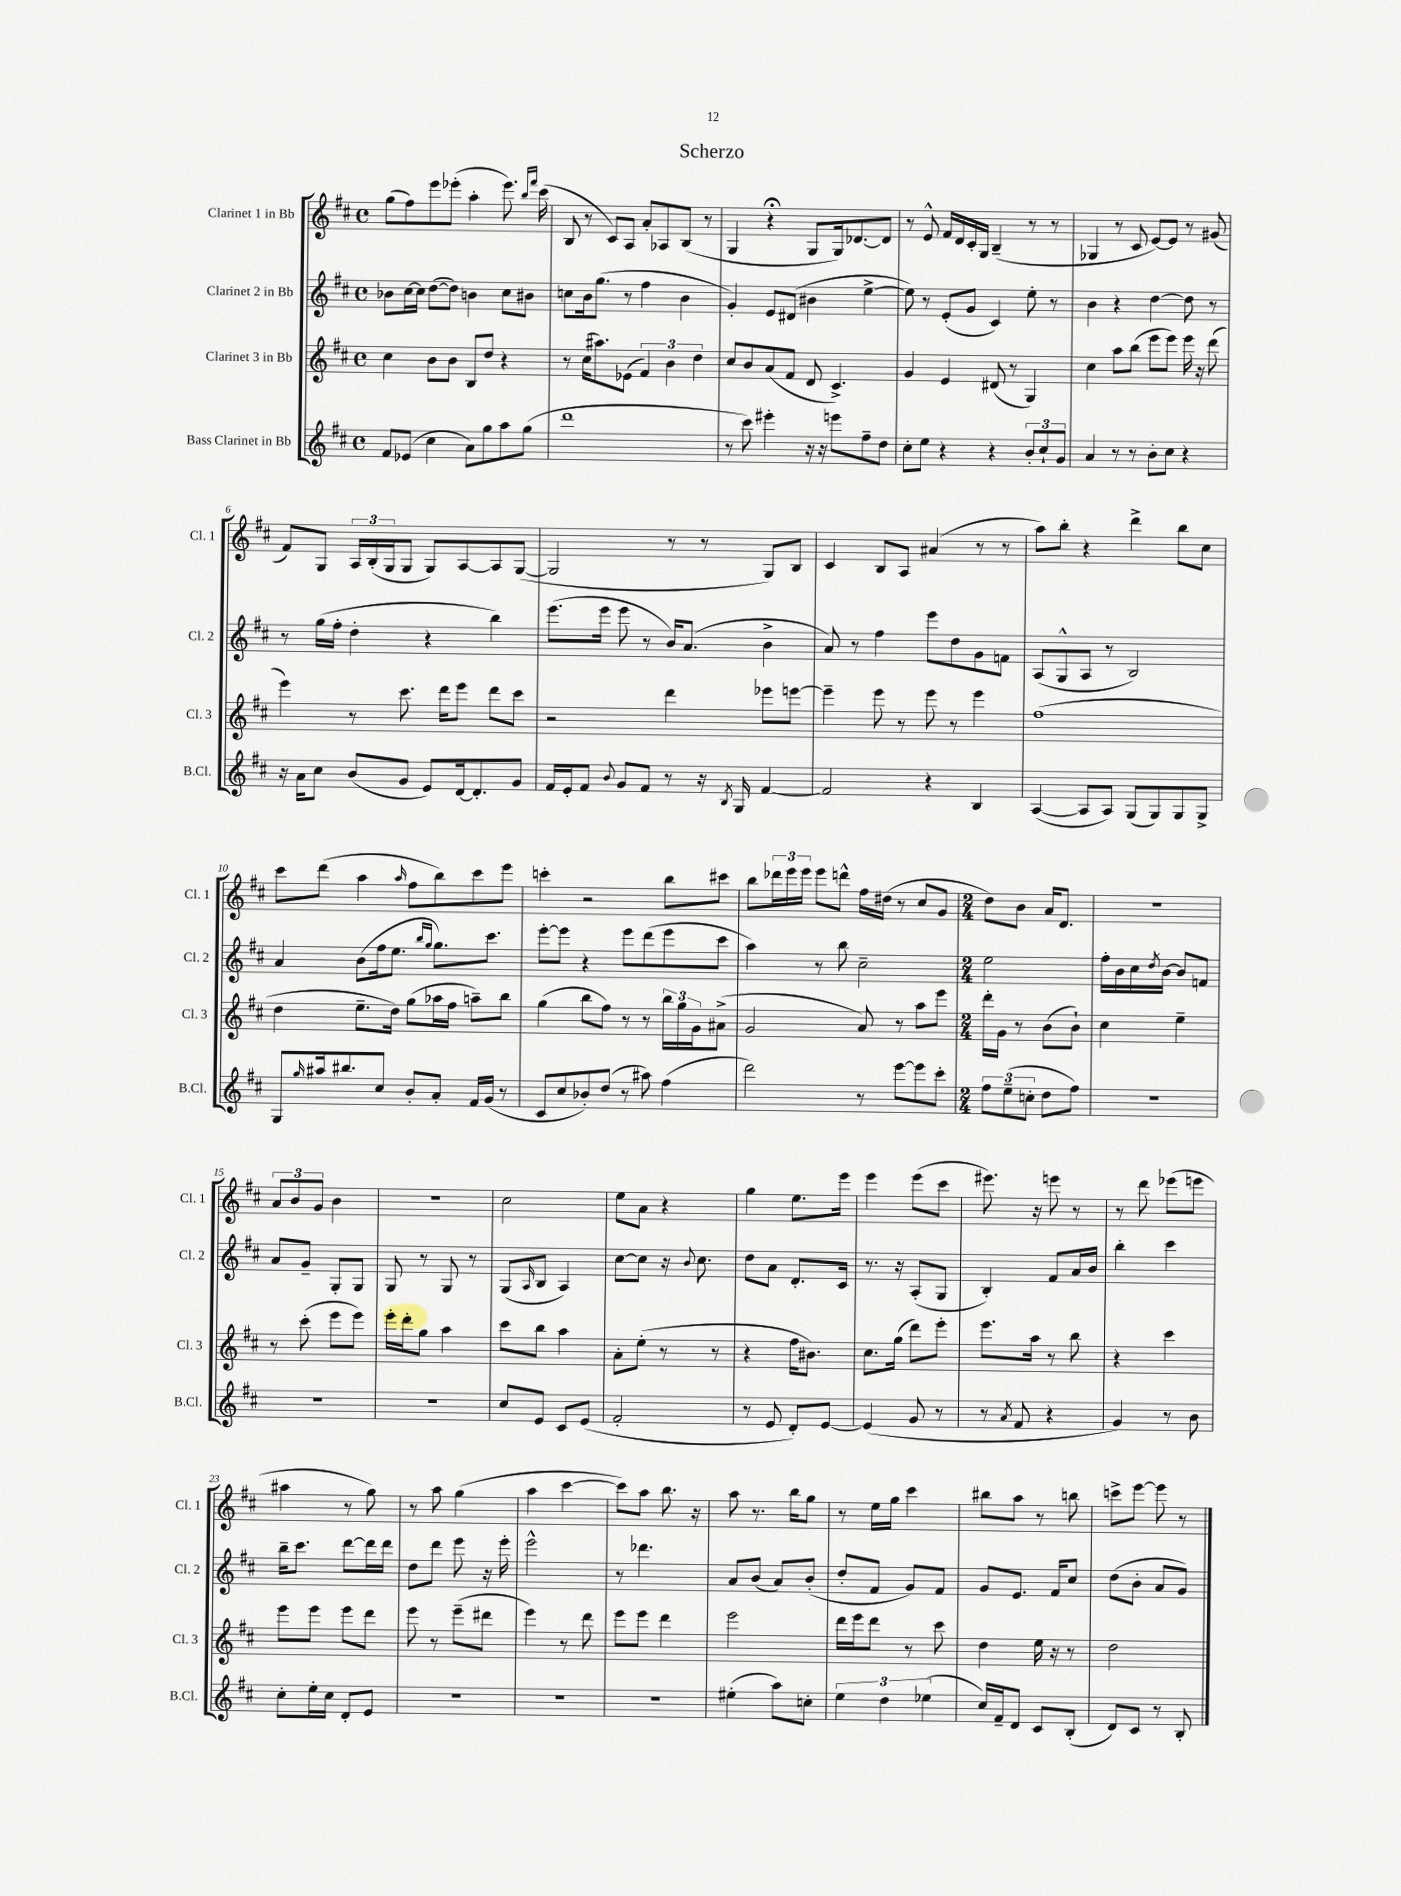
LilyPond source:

\header { title = "Scherzo" }
<<
\new StaffGroup <<
\new Staff = "s0" \with { instrumentName = "Clarinet 1 in Bb" shortInstrumentName = "Cl. 1" } {
    \clef treble \key d \major \defaultTimeSignature \time 4/4
    g''8( fis''8) e'''8 ees'''8-.( a''4-. ees'''8.) \grace { b''16 fis'''16 } cis'''16( |
    b8 r8 cis'8) a8 a'8-. aes8 b8( r8 |
    g4 r4\fermata g8 g16) des'8.~ des'8 |
    r8 e'8-^ fis'16 d'16 cis'16-. g16 b4--( r8 r8 |
    ges4 r8 cis'8 e'8~) e'8 r8 gis'8( |
    fis'8) g8 \tuplet 3/2 { a16 b16-.( g16 } g8 g8) a8~ a8 g8~( |
    g2 r8 r8 g8) b8 |
    cis'4 b8 a8 ais'4( r8 r8 |
    a''8) b''8-. r4 d'''4-> b''8 cis''8 |
    cis'''8 d'''8( a''4 \grace { a''16 } fis''8 b''8) cis'''8 e'''8 |
    c'''4-. r2 b''8 cis'''8 |
    b''8 \tuplet 3/2 { des'''16 e'''16 e'''16 } e'''8 d'''8-^ fis''16 dis''16( r8 cis''8 g'8 |
    \numericTimeSignature \time 2/4 d''8) b'8 a'16 d'8. |
    R2 |
    \tuplet 3/2 { a'8 b'8 g'8 } b'4 |
    r2 |
    cis''2 |
    e''8 a'8 r4 |
    g''4 e''8. e'''16 |
    e'''4 e'''8( cis'''8 |
    eis'''8.) r16 e'''8 r8 |
    r8 d'''8 ees'''8( e'''8 |
    ais''4 r8 g''8) |
    r8 a''8 g''4( |
    a''4 cis'''4~ |
    cis'''8) a''8 b''8. r16 |
    a''8 r8. b''16 g''8 |
    r8 e''16 g''16 cis'''4 |
    bis''8 a''8 r8 b''8 |
    c'''8-> e'''8~ e'''8 r8 \bar "|." |
}
\new Staff = "s1" \with { instrumentName = "Clarinet 2 in Bb" shortInstrumentName = "Cl. 2" } {
    \clef treble \key d \major \defaultTimeSignature \time 4/4
    bes'8 cis''16~ cis''16 d''8~( d''8) b'4 cis''8 bis'8 |
    c''8 b'16 g''8.( r8 fis''4 b'4 |
    g'4-.) e'8 dis'8( bis'4 e''4~-> |
    e''8) r8 e'8-.( g'8 cis'4) e''8-. r8 |
    b'4 r4 d''4~ d''8 r8 |
    r8 g''16( fis''16-. d''4-. r4 b''4) |
    e'''8.( e'''16 e'''8 r8 b'16) a'8.( b'4-> |
    a'8) r8 fis''4 e'''8 d''8 g'8 f'8 |
    a8( g8-^ a8 r8 b2) |
    a'4 b'8( fis''16 e''8. \grace { b''16 g''16 } g''8.) cis'''8. |
    e'''8~-. e'''8 r4 e'''8 d'''8( e'''8 cis'''8 |
    a''4) r8 b''8 cis''2-- |
    \numericTimeSignature \time 2/4 e''2 |
    fis''16-. b'16 cis''16 \acciaccatura { d''8 } b'16~ b'8 f'8 |
    a'8 g'8-- g8-. g8 |
    g8 r8 g8 r8 |
    g8( \grace { a16 } b8 a4) |
    cis''8~ cis''8 r16 \appoggiatura { b'8 } cis''8. |
    d''8 a'8 d'8.-. cis'16 |
    r8. r16 a8-.( g8 |
    b4-.) fis'8 a'16 b'16 |
    b''4-. cis'''4 |
    b''16-- cis'''8. d'''8~ d'''16 d'''16 |
    d''8 d'''8 e'''8 r16 e'''16-. |
    e'''2-^ |
    r8 des'''4. |
    a'8 b'8( a'8) b'8-.( |
    d''8-. fis'8 g'8) fis'8 |
    g'8 e'8. fis'16 cis''8 |
    d''8( b'8-. a'8 g'8) \bar "|." |
}
\new Staff = "s2" \with { instrumentName = "Clarinet 3 in Bb" shortInstrumentName = "Cl. 3" } {
    \clef treble \key d \major \defaultTimeSignature \time 4/4
    cis''4 b'8 b'8 b8 d''8 r4 |
    r8 cis''16( ais''8.) ees'8( \tuplet 3/2 { fis'4) b'4 d''4 } |
    cis''8 b'8 a'8( fis'8 d'8 cis'4.->) |
    g'4 e'4 dis'8( r8 g4) |
    cis''4 a''8 b''8( e'''8 e'''8) e'''16 r16 d'''8( |
    e'''4) r8 cis'''8. d'''16 e'''8 d'''8 cis'''8 |
    r2 d'''4 ees'''8 e'''8~ |
    e'''4-- e'''8 r8 e'''8 r8 e'''4 |
    fis''1( |
    d''4 e''8.-- d''16) g''8( aes''16 fis''16 a''8--) b''8 |
    g''4( b''8 fis''8) r8 r8 \tuplet 3/2 { b''16 g''16 g'16 } ais'8->( |
    g'2 a'8) r8 a''8 e'''8 |
    \numericTimeSignature \time 2/4 d'''16-. g'16 r8 b'8( b'8-!) |
    cis''4 e''4-- |
    r8 cis'''8-.( e'''8 e'''8) |
    e'''16-. d'''16-. g''8 a''4 |
    cis'''8 b''8 a''4 |
    a'8-. e''8-.( r8 r8 |
    r4 fis''16 bis'8.) |
    cis''8. g''16( d'''8) e'''8-. |
    e'''8. a''16 r8 b''8 |
    r4 cis'''4 |
    e'''8 e'''8 e'''8 d'''8 |
    e'''8 r8 e'''8--( dis'''8 |
    e'''4) r8 d'''8 |
    e'''8 e'''8 d'''4 |
    e'''2 |
    d'''16 e'''16 d'''8 r8 cis'''8 |
    d''4 e''16 r16 r8 |
    d''2 \bar "|." |
}
\new Staff = "s3" \with { instrumentName = "Bass Clarinet in Bb" shortInstrumentName = "B.Cl." } {
    \clef treble \key d \major \defaultTimeSignature \time 4/4
    fis'8 ees'8( cis''4 a'8) g''8 a''8 g''8( |
    d'''1 |
    r8 cis'''8) eis'''4-. r16 r16 e'''8 fis''8-- d''8 |
    cis''8-. e''8 r4 r4 \tuplet 3/2 { b'8-. cis''8-! g'8 } |
    a'4 r8 r8 b'8-. cis''8 r4 |
    r16 a'16 cis''8 b'8( g'8 e'8) d'16~ d'8.-. g'8 |
    fis'16 e'16-. fis'8 \appoggiatura { b'8 } g'8 fis'8 r8 r16 \acciaccatura { b8 } g16 fis'4~ |
    fis'2 r4 b4 |
    a4~( a8 a8) g8( g8) g8 g8-> |
    g8 \grace { g''16 } ais''16 bis''8. cis''8 b'8-. a'8-. fis'16 g'16( r8 |
    cis'8 cis''8 bes'8-.) d''8( r8 ais''8) fis''4( |
    d'''2) r8 e'''8~ e'''8 cis'''8-. |
    \numericTimeSignature \time 2/4 \tuplet 3/2 { fis''8 e''8--( c''8-. } d''8 fis''8) |
    R2 |
    R2 |
    R2 |
    cis''8 e'8 cis'8 e'8( |
    fis'2-. |
    r8 e'8 d'8-.) e'8~ |
    e'4( g'8 r8 |
    r8 \acciaccatura { a'8 } fis'8 r4 |
    g'4) r8 b'8 |
    cis''8-. e''16-. cis''16 d'8-. e'8 |
    R2 |
    R2 |
    R2 |
    eis''4-.( a''8) c''8-. |
    \tuplet 3/2 { e''4 d''4 ees''4( } |
    cis''16) fis'16-- d'8 cis'8 b8-.( |
    d'8) cis'8 r8 b8-. \bar "|." |
}
>>
>>
